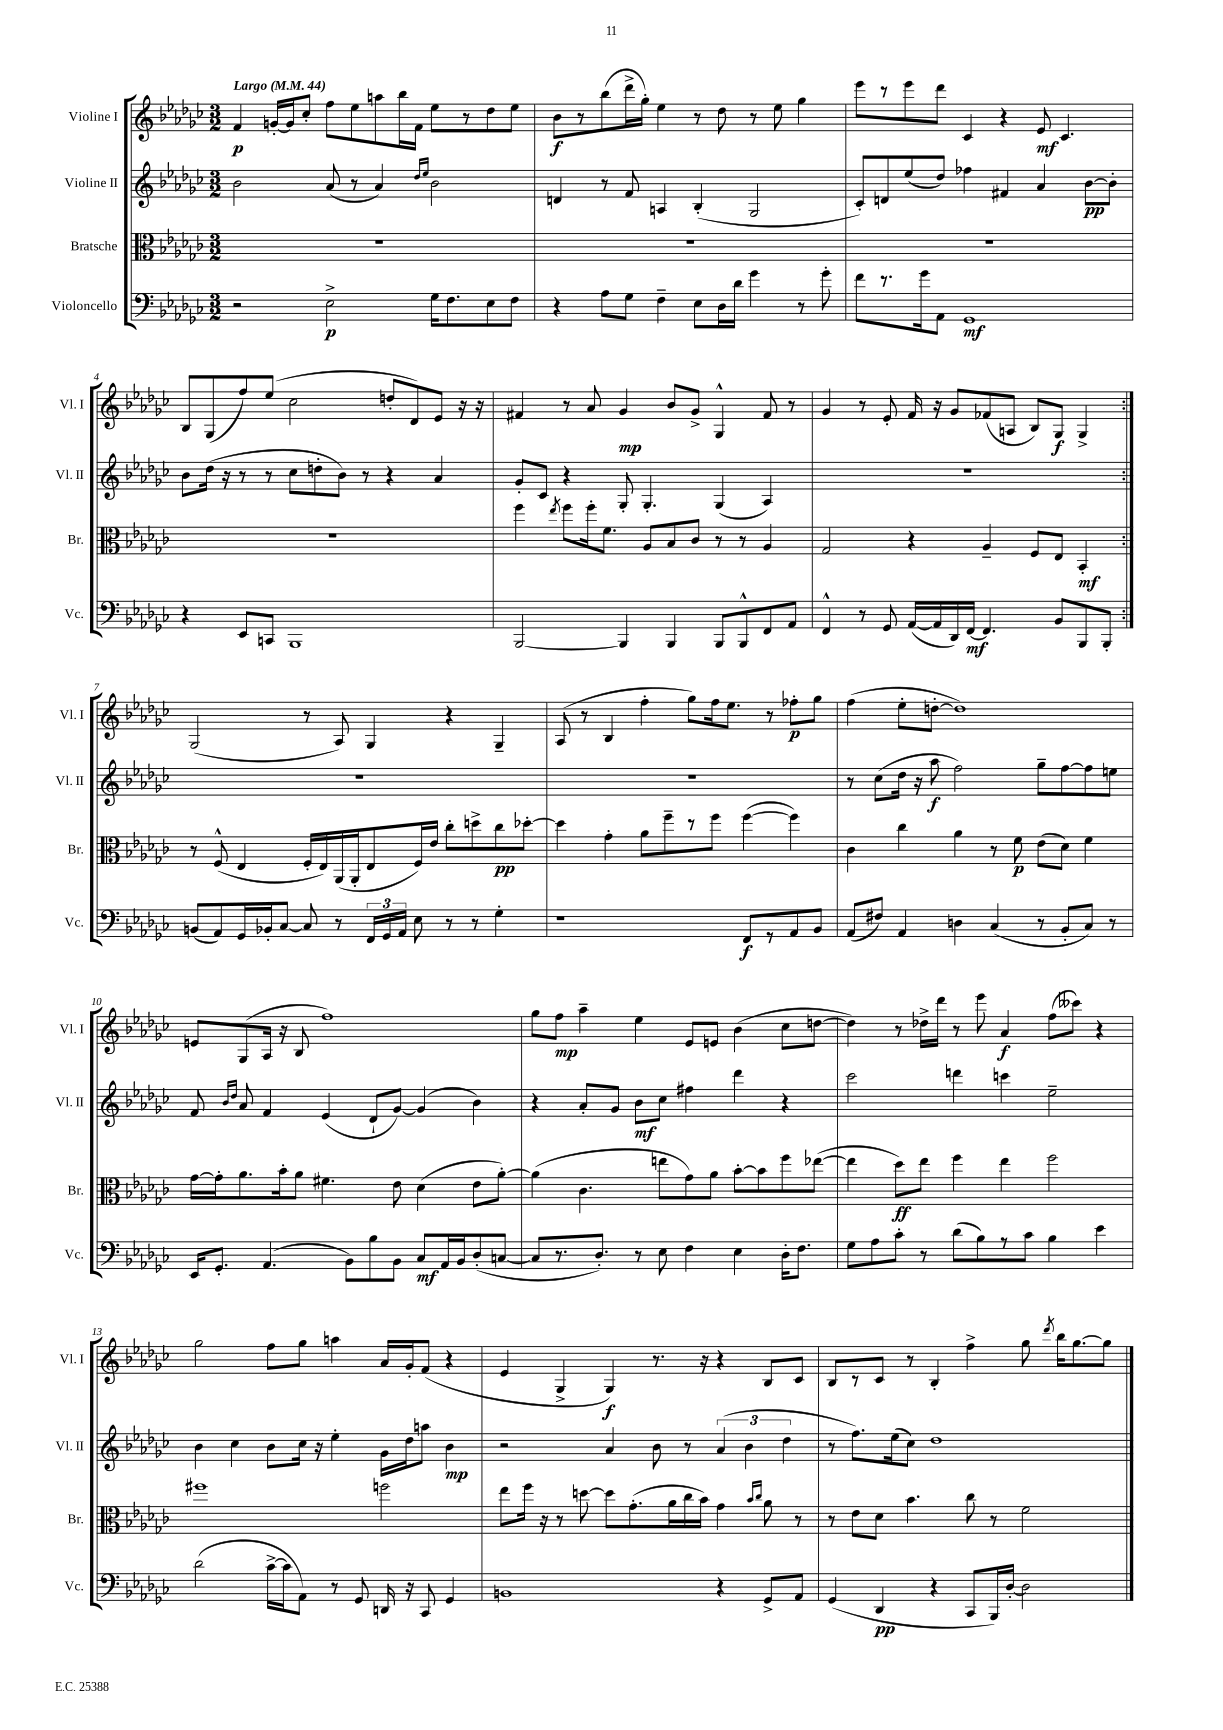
<<
\new StaffGroup <<
\new Staff = "s0" \with { instrumentName = "Violine I" shortInstrumentName = "Vl. I" } {
    \clef treble \key ges \major \numericTimeSignature \time 3/2 \tempo "Largo" 4 = 44
    \autoBeamOff \repeat volta 2 { f'4\p g'16[~-. g'16 ces''8]-. f''8[ ees''8 a''8 bes''16 f'16] ees''8[ r8 des''8 ees''8] |
    bes'8[\f r8 bes''8( des'''16-> ges''16]-.) ees''4 r8 des''8 r8 ees''8 ges''4 |
    ees'''8[ r8 ees'''8 des'''8] ces'4 r4 ees'8\mf ces'4. |
    bes8[ ges8( f''8) ees''8]( ces''2 d''8[-. des'8) ees'8] r16 r16 |
    fis'4 r8 aes'8 ges'4\mp bes'8[ ges'8]-> ges4-^ fis'8 r8 |
    ges'4 r8 ees'8-. f'16 r16 ges'8[ fes'8( a8] bes8[) ges8]\f ges4-> | }
    ges2( r8 aes8) ges4 r4 ges4-- |
    aes8( r8 bes4 f''4-. ges''8[) f''16 ees''8.] r8 fes''8[-.\p ges''8] |
    f''4( ees''8[-. d''8]~-. d''1) |
    e'8[ ges8( aes16] r16 bes8 f''1) |
    ges''8[ f''8]\mp aes''4-- ees''4 ees'8[ e'8] bes'4( ces''8[ d''8]~ |
    d''4) r8 des''16[-> des'''16] r8 ees'''8 aes'4\f f''8[( ceses'''8]) r4 |
    ges''2 f''8[ ges''8] a''4 aes'16[ ges'16-. f'8]( r4 |
    ees'4 ges4-> ges4\f) r8. r16 r4 bes8[ ces'8] |
    bes8[ r8 ces'8] r8 bes4-. f''4-> ges''8 \acciaccatura { des'''8 } bes''16[ ges''8.~ ges''8] \bar "|." |
}
\new Staff = "s1" \with { instrumentName = "Violine II" shortInstrumentName = "Vl. II" } {
    \clef treble \key ges \major \numericTimeSignature \time 3/2
    \autoBeamOff \repeat volta 2 { bes'2 aes'8( r8 aes'4) \grace { des''16[ ees''16] } bes'2 |
    d'4 r8 f'8 a4 bes4-.( ges2 |
    ces'8[-.) d'8 ees''8( des''8]) fes''4 fis'4 aes'4 bes'8[~\pp bes'8]-. |
    bes'8[ des''16]( r16 r8 r8 ces''8[ d''8-. bes'8]) r8 r4 aes'4 |
    ges'8[-. ces'8] r4 ges8-. ges4.-. ges4( aes4) |
    R1. | }
    R1. |
    R1. |
    r8 ces''8[( des''16] r16 aes''8\f f''2) ges''8[-- f''8~ f''8 e''8] |
    f'8 \grace { bes'16[ des''16] } aes'8 f'4 ees'4( des'8[-! ges'8]~) ges'4( bes'4) |
    r4 aes'8[-. ges'8] bes'8[\mf ces''8] fis''4 des'''4 r4 |
    ces'''2 d'''4 c'''4 ees''2-- |
    bes'4 ces''4 bes'8[ ces''16] r16 ees''4-. ges'16[ des''16 a''8] bes'4\mp |
    r2 aes'4 bes'8 r8 \tuplet 3/2 { aes'4( bes'4 des''4 } |
    r8 f''8.[) ees''16( ces''8]) des''1 \bar "|." |
}
\new Staff = "s2" \with { instrumentName = "Bratsche" shortInstrumentName = "Br." } {
    \clef alto \key ges \major \numericTimeSignature \time 3/2
    \autoBeamOff \repeat volta 2 { R1. |
    R1. |
    R1. |
    R1. |
    f''4 \acciaccatura { ees''8 } f''8[ f''16-. f'8.] aes8[ bes8 ces'8] r8 r8 aes4 |
    ges2 r4 aes4-- f8[ ees8] bes,4-.\mf | }
    r8 f8-^( ees4 f16[-. ees16) aes,16( aes,16-. ees8 f16) ees'16] ces''8[-. d''8-> ces''8\pp des''8]~-. |
    des''4 ges'4-. aes'8[ f''8-- r8 f''8] f''4~( f''4) |
    ces'4 ces''4 aes'4 r8 f'8\p ees'8[( des'8]) f'4 |
    ges'16[~ ges'16-. aes'8. bes'16-. aes'8] fis'4. ees'8 des'4( ees'8[ aes'8]~-.) |
    aes'4( ces'4. e''8[ ges'8) aes'8] bes'8[~-. bes'8 f''8 ees''8]~( |
    ees''4 des''8[\ff) ees''8] f''4 ees''4 f''2 |
    fis''1 f''2 |
    ees''8[ f''16] r16 r8 d''8~ d''8[ ges'8.-.( aes'16 ces''16 bes'16]) ges'4 \grace { bes'16[ ces''16] } aes'8 r8 |
    r8 ees'8[ des'8] bes'4. ces''8 r8 f'2 \bar "|." |
}
\new Staff = "s3" \with { instrumentName = "Violoncello" shortInstrumentName = "Vc." } {
    \clef bass \key ges \major \numericTimeSignature \time 3/2
    \autoBeamOff \repeat volta 2 { r2 ees2->\p ges16[ f8. ees8 f8] |
    r4 aes8[ ges8] f4-- ees8[ des16 des'16] ges'4 r8 ges'8-. |
    f'8[ r8. ges'16 aes,8] ges,1\mf |
    r4 ees,8[ c,8] bes,,1 |
    bes,,2~ bes,,4 bes,,4 bes,,8[ bes,,8-^ f,8 aes,8] |
    f,4-^ r8 ges,8 aes,16[~( aes,16 des,16) f,16]~\mf f,4. bes,8[ bes,,8 bes,,8]-. | }
    b,8[( aes,8) ges,16 bes,16-. ces8]~ ces8 r8 \tuplet 3/2 { f,16[ ges,16 aes,16] } ees8 r8 r8 ges4-. |
    r1 f,8[\f r8 aes,8 bes,8] |
    aes,8[( fis8]) aes,4 d4 ces4( r8 bes,8[-. ces8]) r8 |
    ees,16[ ges,8.]-. aes,4.( bes,8[) bes8 bes,8] ces8[\mf aes,16 bes,16 des8-.( c8]~ |
    c8[ r8. des8.]-.) r8 ees8 f4 ees4 des16[-. f8.] |
    ges8[ aes8 ces'8]-. r8 des'8[( bes8) r8 ces'8] bes4 ees'4 |
    des'2( ces'16[~-> ces'16 aes,8]) r8 ges,8 d,16 r16 ces,8 ges,4 |
    b,1 r4 ges,8[-> aes,8] |
    ges,4( des,4\pp r4 ces,8[ bes,,16) des16]~-. des2 \bar "|." |
}
>>
>>
